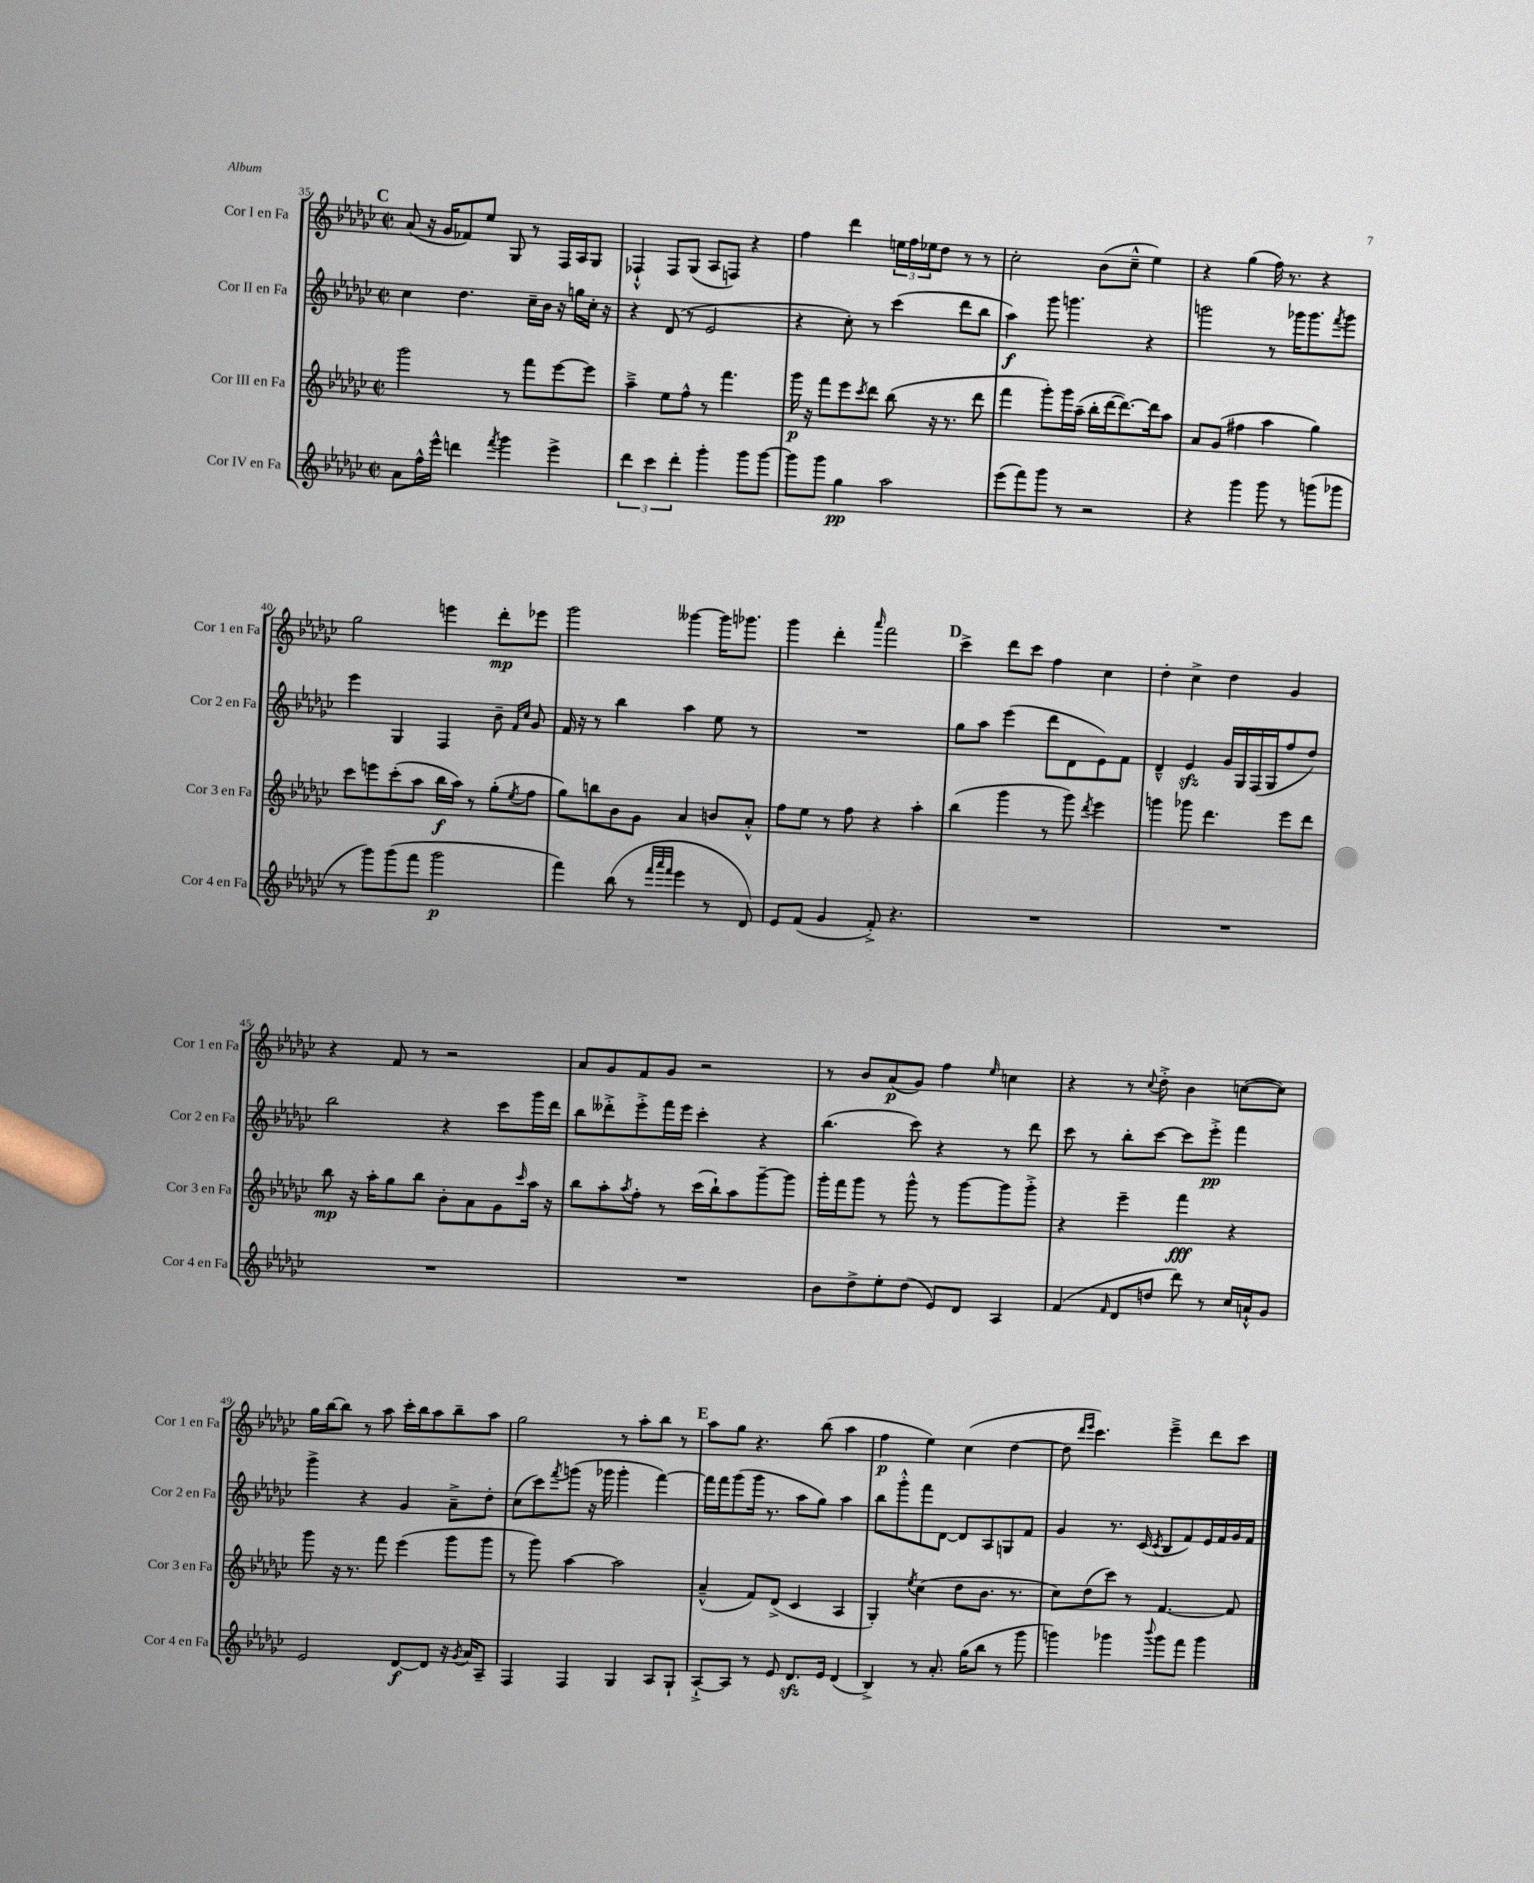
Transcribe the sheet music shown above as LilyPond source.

<<
\new StaffGroup <<
\new Staff = "s0" \with { instrumentName = "Cor I en Fa" shortInstrumentName = "Cor 1 en Fa" } {
    \clef treble \key ges \major \defaultTimeSignature \time 2/2
    \mark \markup { \bold "C" } aes'8( r16 ges'16 fes'8) ees''8 ges8 r8 f16 aes16 ges8 |
    fes4-!-^ fes8 ges8( aes8 f8) r4 |
    f''4 des'''4 \tuplet 3/2 { e''16 f''16 ees''16 } des''8 r8 r8 |
    ces''2-. bes'8( ces''8---^ ees''4) |
    r4 ges''4( f''16) r8. r4 |
    ges''2 e'''4 des'''8-.\mp ees'''8 |
    ges'''2 geses'''4~ geses'''16 ges'''8. |
    ges'''4 des'''4-. \grace { aes'''16 } f'''2 |
    \mark \markup { \bold "D" } ces'''4-> des'''8 ces'''8 f''4 ces''4 |
    des''4-. ces''4-> des''4 ges'4 |
    r4 f'8 r8 r2 |
    aes'8 ges'8 f'8 ges'8 r2 |
    r8 bes'8 aes'8\p( ges'8) f''4 \grace { ees''16 } c''4 |
    r4 r8 \appoggiatura { ces''8 } des''8-.-> bes'4 c''8~( c''8) |
    ges''16 bes''16~ bes''8 r8 aes''8 ces'''16-. bes''16 aes''8 bes''8-- aes''8 |
    ges''2 r8 aes''8-. bes''8 r8 |
    \mark \markup { \bold "E" } aes''8 ges''8 r4. bes''8( aes''4 |
    f''4\p ees''4) ces''4( des''4~ |
    des''8 \grace { des'''16 ees'''16 } ces'''4.) ees'''4---> des'''8 ces'''8 \bar "|." |
}
\new Staff = "s1" \with { instrumentName = "Cor II en Fa" shortInstrumentName = "Cor 2 en Fa" } {
    \clef treble \key ges \major \defaultTimeSignature \time 2/2
    \mark \markup { \bold "C" } ces''4 des''4. ces''16-- bes'16 r16 g''16 ces''16-. r16 |
    r4 des'8( r8 ees'2 |
    r4 ces''8-.) r8 ces'''4( des'''8 bes''8 |
    aes''4\f) ges'''8 g'''4. r4 |
    g'''2 r8 ges'''16 ges'''8. \acciaccatura { f'''8 } ges'''8 |
    ees'''4 ges4 f4 bes'8-- \grace { f'16 ces''16 } ges'8 |
    f'16 r16 r8 bes''4 aes''4 ees''8 r8 |
    R1 |
    \mark \markup { \bold "D" } ges''8 aes''8 ees'''4( des'''8 des'8 ees'8) f'8 |
    des'4---^ ees'4\sfz ges'16 ges16 f16( ges16 f''8 des''8) |
    bes''2 r4 ces'''8 ges'''16 des'''16 |
    bes''8 deses'''8-.-> ees'''8-.-> f'''16 ees'''16 ces'''4-. r4 |
    bes''4.( ces'''8) r4 r8 des'''8 |
    ces'''8 r8 bes''8-. ces'''8~ ces'''8 ees'''8-.->\pp f'''4 |
    ges'''4-> r4 ges'4 aes'8---> des''8-. |
    ces''8( ces'''8) \acciaccatura { f'''8 } g'''8( r16 ges'''16 ges'''4-. f'''4~) |
    \mark \markup { \bold "E" } f'''16 f'''16 ges'''8( ges'''16 r8. aes''8 ges''8) aes''4 |
    bes''8 ges'''8-.-^ f'''8 des'8~ des'8 aes8 g8 f'8 |
    ges'4 r8. ces'16( \acciaccatura { ces'8 } bes8 f'8) ees'16 f'16 ges'16 f'16 \bar "|." |
}
\new Staff = "s2" \with { instrumentName = "Cor III en Fa" shortInstrumentName = "Cor 3 en Fa" } {
    \clef treble \key ges \major \defaultTimeSignature \time 2/2
    \mark \markup { \bold "C" } ges'''2 r8 f'''8 ees'''8~ ees'''8 |
    aes''4---> ees''8 f''8-^ r8 f'''4. |
    ges'''16\p r16 f'''8 ees'''8 \acciaccatura { ces'''8 } des'''8 bes''8( r16 r8. des'''8 |
    f'''4 ges'''8-.) ges'''16 aes''16--( bes''16-. des'''16~ des'''8.~) des'''16 aes''8 |
    aes'8 ges'8( fis''4 aes''4 ges''4) |
    ces'''8 e'''8 ces'''8-.( aes''8 bes''16\f aes''16) r8 ges''8-.( \acciaccatura { ees''8 } f''8 |
    ges''8) b''8 bes'8 ges'8 aes'4 b'8 aes'8-.-^ |
    f''8 ees''8 r8 f''8 r4 aes''4-. |
    \mark \markup { \bold "D" } bes''4( ges'''4 r8 ges'''8) \acciaccatura { des'''8 } ees'''4 |
    g'''4 ges'''8 des'''4. ees'''8 des'''8 |
    bes''8\mp r16 aes''16-. ges''8 bes''8 bes'8-. aes'8 ges'8 \grace { ces'''16 } aes''16 r16 |
    bes''8 aes''8-. \acciaccatura { aes''8 } f''8-. r8 ces'''16( bes''16-!) aes''8 ges'''8~-- ges'''8 |
    ges'''16-. f'''16 ges'''8 r8 ges'''8-^ r8 ges'''8~ ges'''8 ges'''8-.-> |
    r4 ees'''4-- f'''4\fff r4 |
    ges'''8 r16 r8. f'''8 ees'''4( ges'''8 ges'''8 |
    r8 ges'''8) aes''4~ aes''2 |
    \mark \markup { \bold "E" } aes'4---^( f'8) des'8->( ces'4 aes4 |
    ges4-.) \acciaccatura { ees''8 } ces''4( des''8 bes'8. r8. |
    ces''8) des''8( ces'''8) r8 f'4.~ f'8 \bar "|." |
}
\new Staff = "s3" \with { instrumentName = "Cor IV en Fa" shortInstrumentName = "Cor 4 en Fa" } {
    \clef treble \key ges \major \defaultTimeSignature \time 2/2
    \mark \markup { \bold "C" } aes'8 f''16-^ ees'''16-^ d'''4 \acciaccatura { f'''8 } ges'''4 ees'''4-> |
    \tuplet 3/2 { des'''4 ces'''4 des'''4-. } ges'''4-. ges'''8 ges'''8~ |
    ges'''8 ges'''8 ges''4\pp aes''2 |
    ees'''8( f'''8) ges'''8 r8 r2 |
    r4 ges'''4 ges'''8 r8 g'''8( ges'''8 |
    r8 ges'''8) ges'''8( f'''8 ges'''2\p |
    f'''4) bes''8( r8 \grace { f'''32 aes'''32 f'''32 } ees'''4 r8 des'8) |
    ees'8 f'8( ges'4 f'8-.->) r4. |
    \mark \markup { \bold "D" } R1 |
    R1 |
    R1 |
    R1 |
    bes'8 des''8-> ees''8-. des''8( ees'8) des'8 aes4 |
    f'4( \grace { f'16 } des'8 d''8 des'''8) r8 ces''16 a'16-!-^ ges'8 |
    ees'2 des'8~\f des'8 r16 \acciaccatura { ges'8 } aes'16 aes8-- |
    f4 f4 ges4 aes8 ges8-! |
    \mark \markup { \bold "E" } aes8~-!-> aes8 r8 ees'8 des'8.\sfz ees'16 des'4( |
    bes4->) r8 aes'8.-. ges''16( bes''8 r8 ges'''8 |
    g'''4) ges'''4 \appoggiatura { bes'''8 } ges'''8 f'''8 ges'''4 \bar "|." |
}
>>
>>
\layout { \context { \Score currentBarNumber = #35 } }
